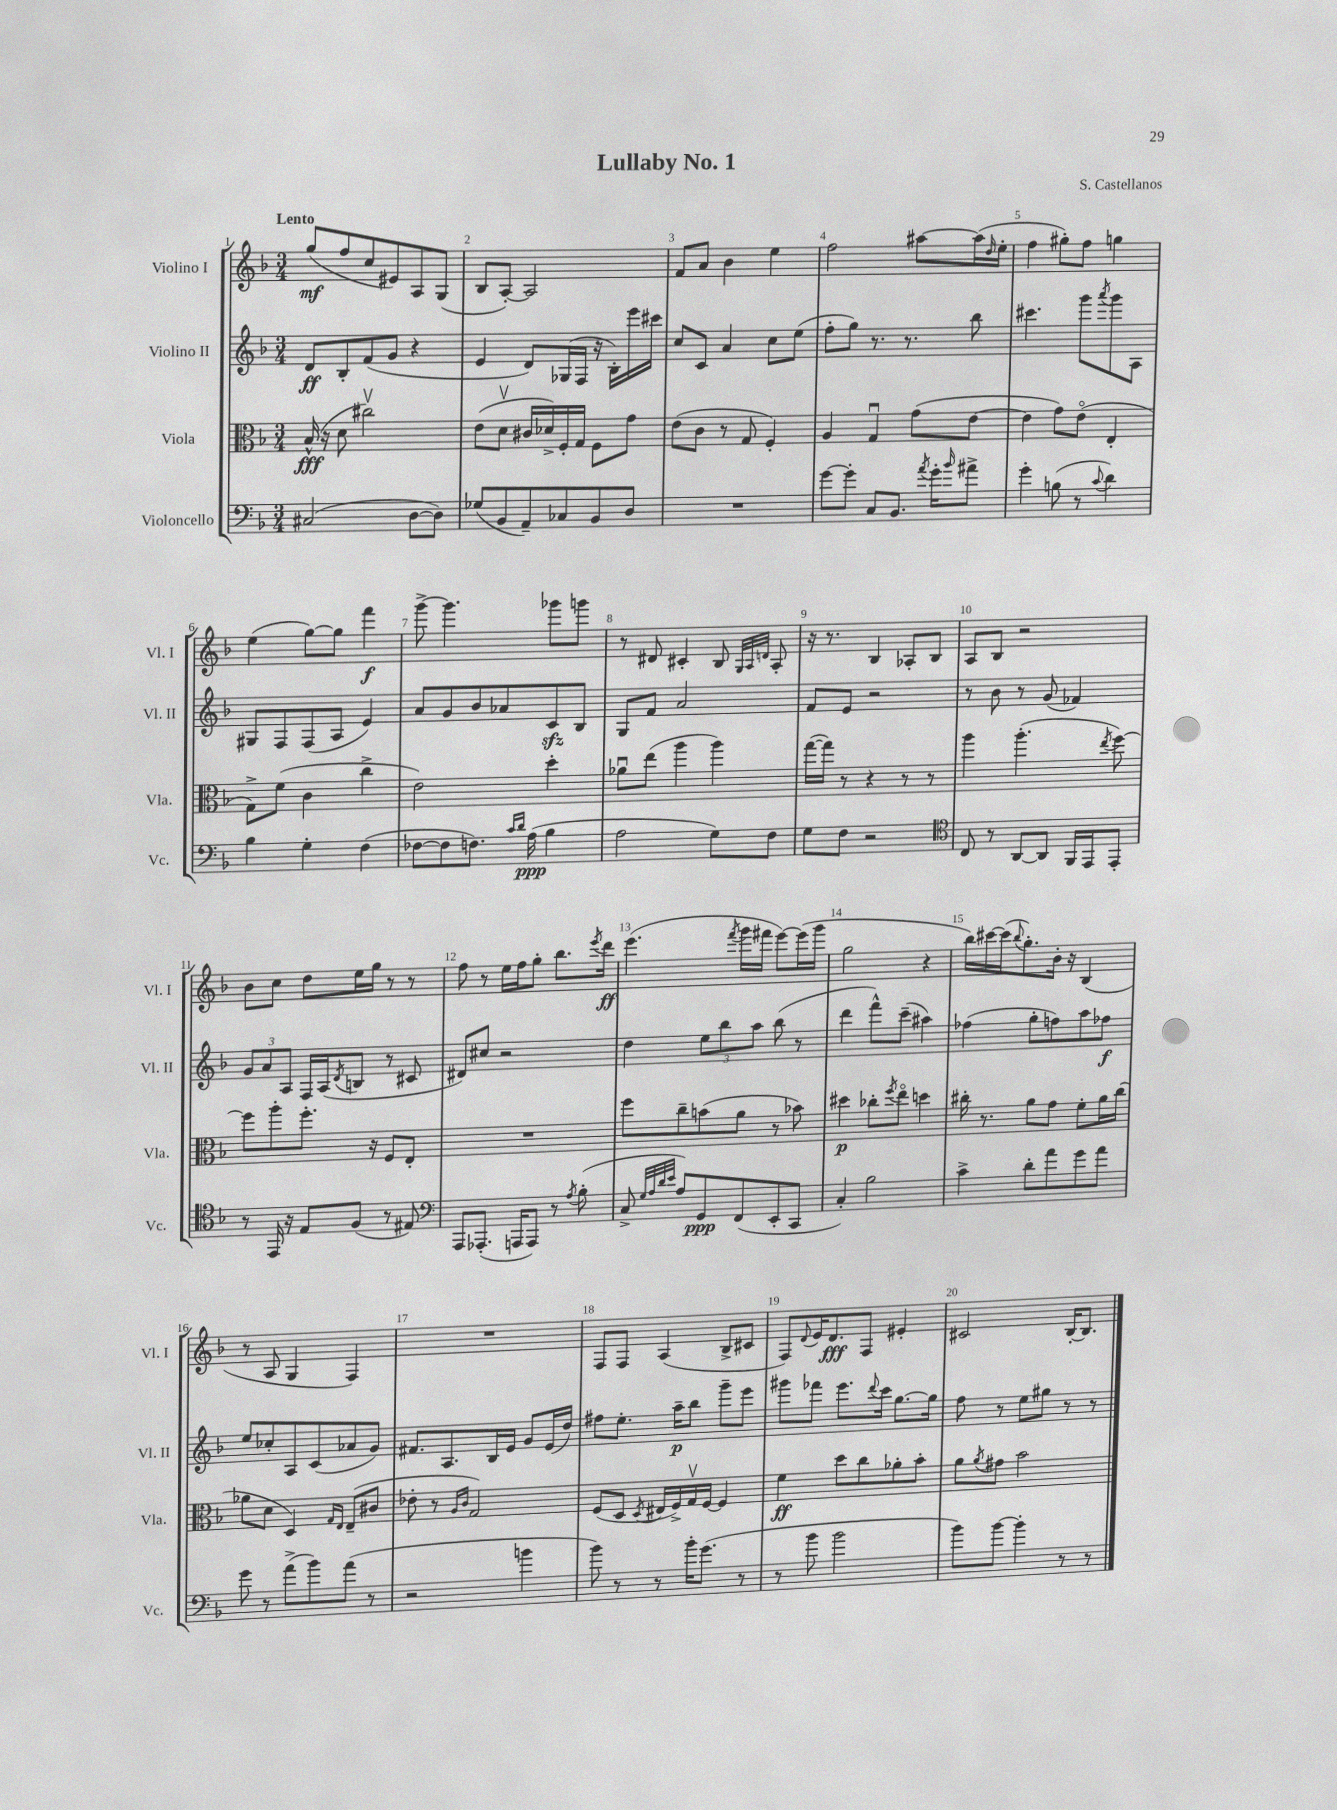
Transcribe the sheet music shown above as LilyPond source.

\header { title = "Lullaby No. 1" composer = "S. Castellanos" }
<<
\new StaffGroup <<
\new Staff = "s0" \with { instrumentName = "Violino I" shortInstrumentName = "Vl. I" } {
    \clef treble \key f \major \numericTimeSignature \time 3/4 \tempo "Lento"
    g''8\mf( f''8 c''8 eis'8) a8 g8( |
    bes8 a8~-.) a2 |
    f'8 a'8 bes'4 e''4 |
    f''2 ais''8~ ais''16( \grace { d''16 } e''16-. |
    f''4 gis''8-.) f''8 g''4 |
    e''4( g''8~) g''8 f'''4\f |
    g'''8~-> g'''4. ges'''8 g'''8 |
    r8 dis'8 cis'4-. bes8 \grace { g32 a32 d'32 } a8-. |
    r16 r8. bes4 aes8-. bes8 |
    a8 bes8 r2 |
    bes'8 c''8 d''8 e''16 g''16 r8 r8 |
    f''8 r8 e''16 f''16 g''8-. bes''8. \acciaccatura { e'''8 } d'''16\ff |
    e'''4.( \acciaccatura { f'''8 } g'''16 fis'''16 e'''8~) e'''16( g'''16 |
    g''2 r4 |
    bes''16) cis'''16~ cis'''16( \appoggiatura { bes''8 } g''8.-.) bes'16-. r16 bes4( |
    r8 a8 g4 f4) |
    R2. |
    f8 f8 a4( bes8-> cis'8 |
    f8) \appoggiatura { d'8 } e'16 d'8.\fff f8 eis'4-. |
    cis'2 bes16~-. bes8. \bar "|." |
}
\new Staff = "s1" \with { instrumentName = "Violino II" shortInstrumentName = "Vl. II" } {
    \clef treble \key f \major \numericTimeSignature \time 3/4
    d'8\ff bes8-. f'8( g'8 r4 |
    e'4 d'8) ges16( f16 r16 bes16-.) e'''16 cis'''16 |
    c''8 c'8 a'4 c''8 e''8( |
    f''8-. g''8) r8. r8. bes''8 |
    cis'''4. g'''8 \acciaccatura { a'''8 } g'''8 a8 |
    gis8 f8 f8( a8 e'4) |
    a'8 g'8 bes'8 aes'8 c'8\sfz bes8 |
    g8 f'8 a'2 |
    f'8 e'8 r2 |
    r8 bes'8 r8 g'8( fes'4) |
    \tuplet 3/2 { g'8 a'8 a8 } f16 a16( \acciaccatura { d'8 } b8 r8 cis'8 |
    dis'8) cis''8 r2 |
    d''4 \tuplet 3/2 { e''8 bes''8 a''8 } bes''8( r8 |
    d'''4 f'''8-^) c'''8--( ais''4) |
    fes''4( g''8-. f''8) a''8 fes''8\f |
    e''8 ces''8-. a8 c'8( aes'8 g'8) |
    fis'8. a8. bes16 e'16 g'8 e'16( d''16) |
    fis''8 e''8.-. a''16--\p bes''8 g'''8-- e'''8 |
    gis'''8 fes'''8 e'''8. \appoggiatura { d'''8 } c'''16 g''8.~ g''16 |
    f''8 r8 e''8 gis''8 r8 r8 \bar "|." |
}
\new Staff = "s2" \with { instrumentName = "Viola" shortInstrumentName = "Vla." } {
    \clef alto \key f \major \numericTimeSignature \time 3/4
    bes16-^\fff( r16 d'8 cis''2\upbow) |
    e'8( d'8\upbow cis'16 des'16->) f16-. g16 f8 g'8 |
    e'8( c'8 r8 g8 f4-.) |
    a4 g4\downbow g'8( e'8~ |
    e'4 g'8) e'8\flageolet( e4-. |
    g8->) f'8( c'4 c''4-> |
    e'2) d''4-. |
    aes'8\downbow e''8( a''4 a''4) |
    g''16~( g''16) r8 r4 r8 r8 |
    a''4 a''4.-.( \acciaccatura { e''8 } f''8~) |
    f''8 a''8-. f''8.-. r16 f8 e8-. |
    R2. |
    f''8 c''8-- b'8( a'8 r8 bes'8) |
    dis''4\p ces''8-. \acciaccatura { f''8 } e''8\flageolet d''4 |
    cis''16-. r8. a'8 g'8 f'8-. a'16 cis''16( |
    aes'8 d'8 d4) \grace { g16 e16 } e8--( cis'8 |
    ees'8-. r8 \grace { a16 c'16 } g2) |
    f8( d8 \acciaccatura { d8 } eis16 f16->) g16\upbow f16~ f4 |
    f'4\ff d''8 c''8 aes'8-. bes'8-. |
    a'8 \acciaccatura { a'8 } gis'8 bes'2 \bar "|." |
}
\new Staff = "s3" \with { instrumentName = "Violoncello" shortInstrumentName = "Vc." } {
    \clef bass \key f \major \numericTimeSignature \time 3/4
    cis2( d8~ d8) |
    ges8( bes,8 a,8--) ces8 bes,8 d8 |
    R2. |
    g'8~ g'8-. c8 bes,8. \acciaccatura { a'8 } g'16-. \grace { bes'16 } ais'8-> |
    g'4-. b8( r8 \appoggiatura { c'8 } d'4) |
    bes4 g4-. f4( |
    fes8~ fes8 f8.) \grace { c'16 d'16 } a16\ppp( bes4 |
    a2 g8) f8 |
    g8 f8 r2 |
    \clef tenor c8 r8 a,8~ a,8 f,16 e,16 e,8-. |
    r8 e,16 r16 e8 f8( r8 eis8) |
    \clef bass a,,8 aes,,8.-.( a,,16 a,,8) r8 \acciaccatura { a8 } bes8-.( |
    c8-> \grace { g32 a32 d'32 e'32 } a8) g,8\ppp f,8( e,8-. c,8 |
    c4-.) bes2 |
    c'4-> d'8-. a'8 g'8 a'8 |
    g'8 r8 a'8->( bes'8) a'8( r8 |
    r2 b'4 |
    bes'8) r8 r8 bes'16-. g'8.( r8 |
    r8 bes'8 bes'2 |
    bes'8) bes'8~ bes'4-. r8 r8 \bar "|." |
}
>>
>>
\layout { \context { \Score \override BarNumber.break-visibility = ##(#f #t #t) barNumberVisibility = #all-bar-numbers-visible } }
